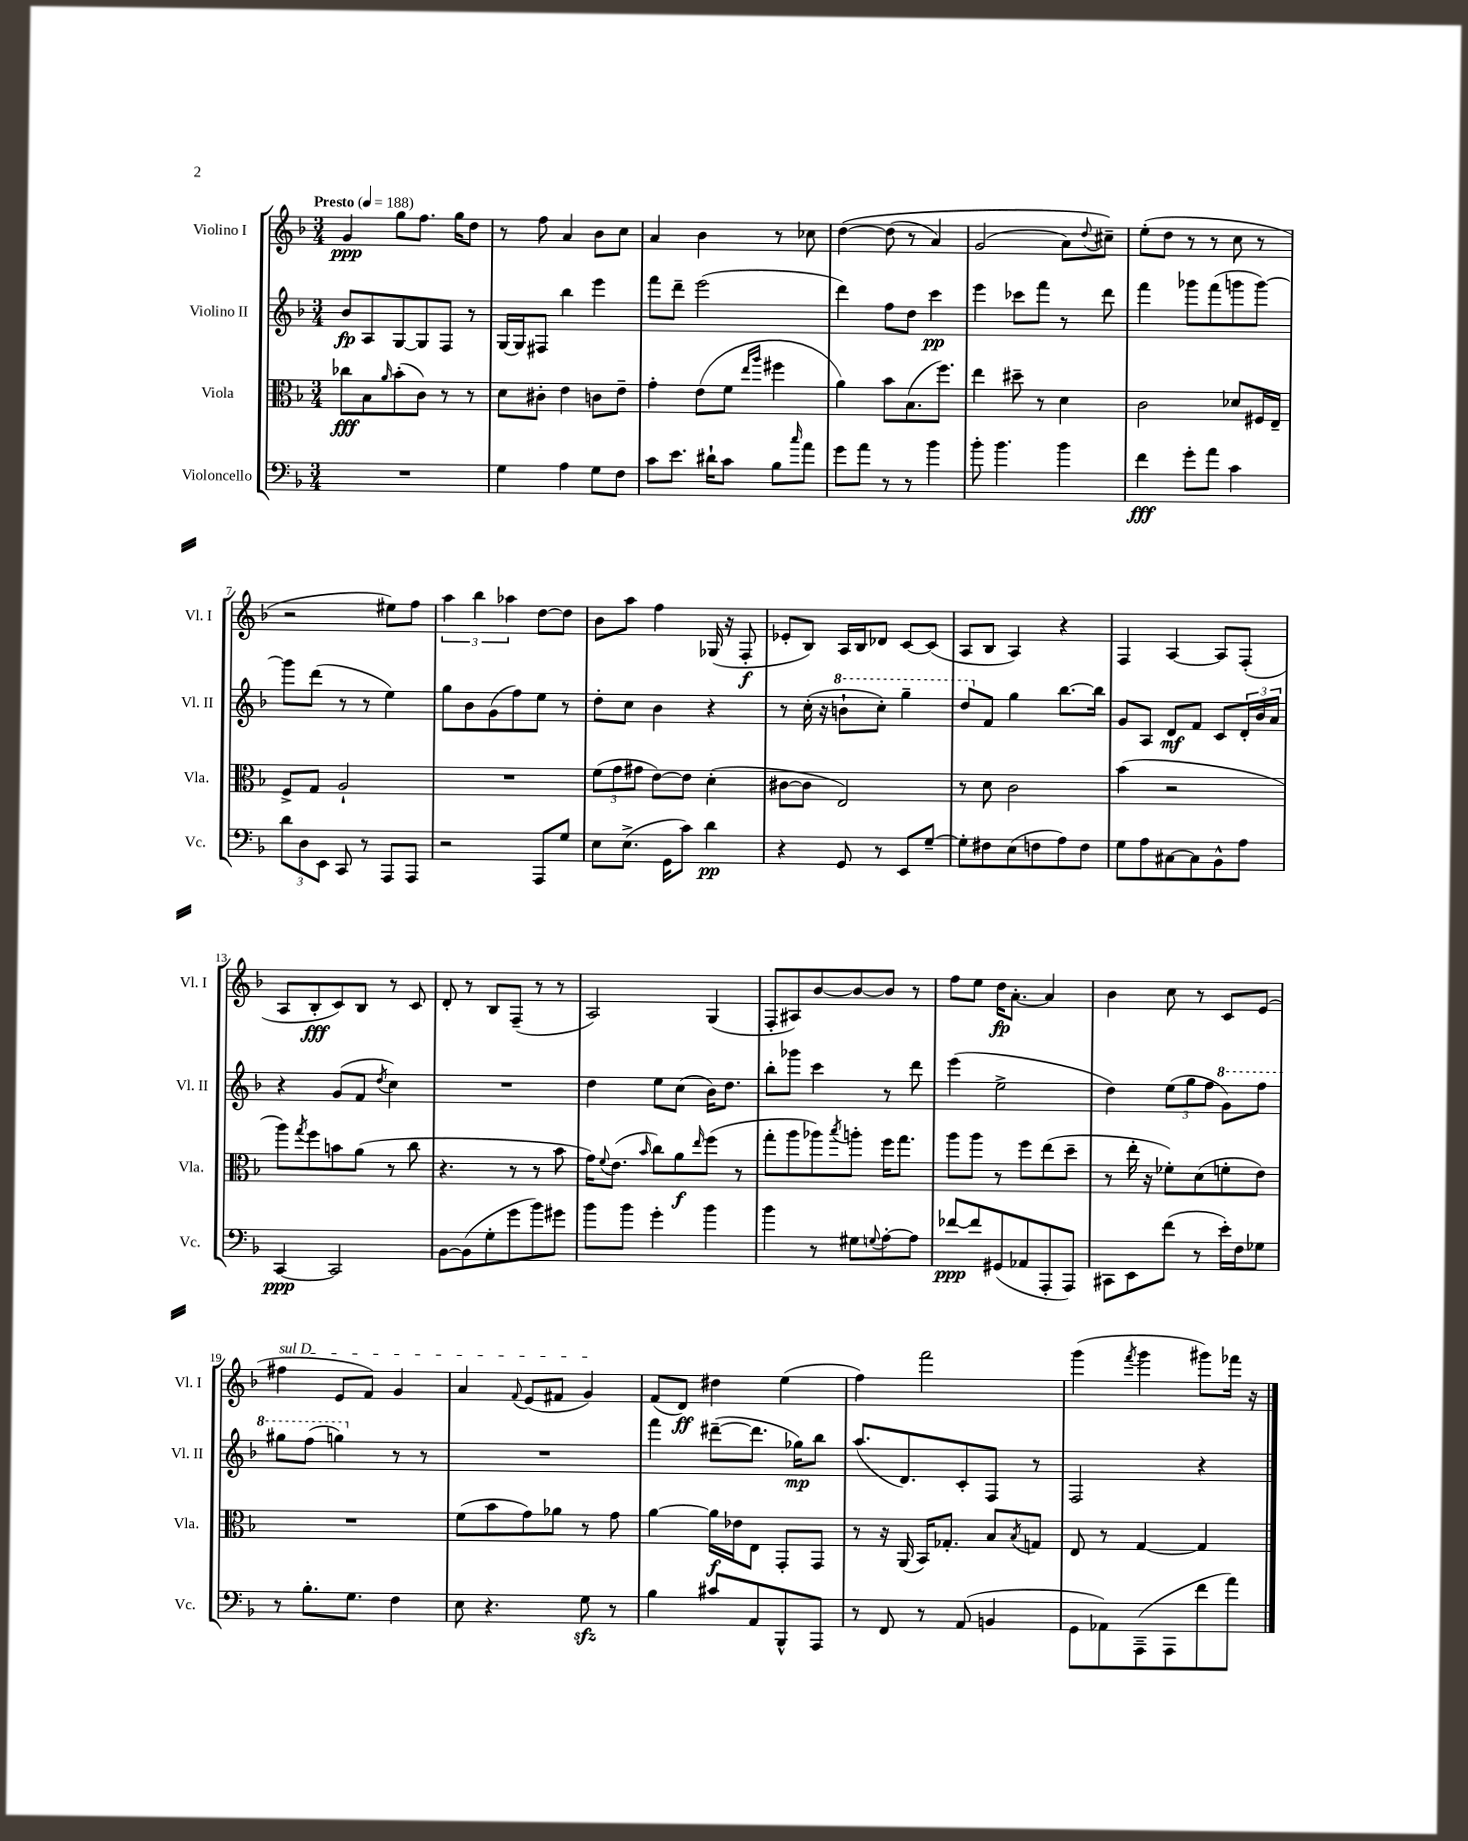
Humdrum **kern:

**kern	**kern	**kern	**kern
*staff4	*staff3	*staff2	*staff1
*clefF4	*clefC3	*clefG2	*clefG2
*k[b-]	*k[b-]	*k[b-]	*k[b-]
*M3/4	*M3/4	*M3/4	*M3/4
*MM188	*MM188	*MM188	*MM188
2.r	8cc-\L	8b-/L	4g/
.	8B-\	8A/	.
.	16qqa/	.	.
.	(8b-'\	[8G/	8gg\L
.	8c\J)	8G/]	8.ff\J
.	8r	8F/J	.
.	.	.	16gg\LK
.	8r	8r	8dd\J
=	=	=	=
4G\	8d\L	[16G/LL	8r
.	.	16G/]J	.
.	8c#'\J	8F#/J	8ff\
4A\	4e\	4bb-\	4a/
8G\L	8c\L	4eee\	8b-\L
8F\J	8e~\J	.	8cc\J
=	=	=	=
8c\L	4g'\	8fff\L	4a/
8.e\J	.	8ddd~\J	.
.	(8e\L	(2eee\	4b-\
16d#`\LK	.	.	.
8c\J	8f\J	.	.
.	16qqee/LL	.	.
.	16qqaa/JJ	.	.
8B-\L	4ff#\	.	8r
16qqcc/	.	.	.
8a\J	.	.	8cc-\
=	=	=	=
8g\L	4a\)	4ddd\)	&([4dd\
8a\J	.	.	.
8r	8b-\L	8ff\L	(8dd\]
8r	(8.B-\	8dd\J	8r
4b-\	.	4ccc\	4a/)
.	8.ff\J)	.	.
=	=	=	=
8b-'\	4ee\	4eee\	(2g/
4.b-\	.	.	.
.	8dd#~\	8ccc-\L	.
.	8r	8fff\J	.
4b-\	4d\	8r	8a\L)
.	.	.	8qqdd/
.	.	8ddd\	8cc#~\J&)
=	=	=	=
4f\	2c\	4fff\	(8ee'\L
.	.	.	8dd\J
8g'\L	.	8ggg-\L	8r
8a\J	.	(8fff\	8r
4c\	8d-/L	8ggg\	8cc\
.	16F#/L	[8ggg\J)	8r
.	16E~/JJ	.	.
=	=	=	=
12d\L	8F^/L	8ggg\]L	2r
12D\	.	.	.
.	8G/J	(8ddd\J	.
12EE\J	.	.	.
8CC/	2A`/	8r	.
8r	.	8r	.
8AAA/L	.	4ee\)	8ee#\L)
8AAA/J	.	.	8ff\J
=	=	=	=
2r	2.r	8gg\L	6aa\
.	.	8b-\	.
.	.	.	6bb-\
.	.	(8g\	.
.	.	.	6aa-\
.	.	8ff\)	.
8AAA/L	.	8ee\J	[8dd\L
8G/J	.	8r	8dd\]J
=	=	=	=
8E\L	(12f\L	8dd'\L	8b-\L
.	12g\	.	.
(8.E^\J	.	8cc\J	8aa\J
.	12g#\J	.	.
.	[8e\L)	4b-\	4ff\
16GG\LK	.	.	.
8c\J)	8e\]J	.	.
4d\	(4d'\	4r	(16G-/
.	.	.	16r
.	.	.	8F'/
=	=	=	=
4r	[8c#\L	8r	8e-'/L
.	8c#\]J	(16cc'\	8B-/J)
.	.	16r	.
8GG/	2E/)	8bb`\L	16A/LL
.	.	.	16B-/J
8r	.	8ccc'\J)	8d-/J
8EE/L	.	4ggg~\	[8c/L
[8G~/J	.	.	(8c/]J
=	=	=	=
8G'\]L	8r	8ddd/L	8A/L
8F#\	8d\	8f/J	8B-/J
(8E\	2c\	4gg\	4A/)
8F\	.	.	.
8A\)	.	[8.bb-\L	4r
8F\J	.	.	.
.	.	16bb-\]Jk	.
=	=	=	=
8G\L	(4b-\	8g/L	4F/
8A\	.	8A/J	.
[8C#\	2r	8d/L	[4A/
8C#\]	.	8f/J	.
8BB-^^\	.	8c/L	8A/]L
8A\J	.	24d'/L	(8F'/J
.	.	24b-/	.
.	.	24a/JJ	.
=	=	=	=
[4CC/	8aa\L)	4r	8A/L
.	8qgg/	.	.
.	8ff\	.	8B-'/
2CC/]	8b\	(8g/L	8c/)
.	(8a\J	8f/J	8B-/J
.	.	8qdd/	.
.	8r	4cc\)	8r
.	8cc\	.	8c/
=	=	=	=
[8BB-\L	4.r	2.r	8d'/
(8BB-\]	.	.	8r
8G'\	.	.	8B-/L
8g\	8r	.	(8F~/J
8b-\)	8r	.	8r
8g#\J	8b-\	.	8r
=	=	=	=
8b-\L	16g\LK)	4dd\	2A/)
.	8qqf/	.	.
.	(8.e\J	.	.
8b-\J	.	.	.
.	16qqb-/	.	.
4g'\	8cc\L)	8ee\L	.
.	8a\	(8cc\J	.
.	16qqee/	.	.
4b-\	(8ff\J	16b-\LK)	(4G/
.	.	8.dd\J	.
.	8r	.	.
=	=	=	=
4b-\	8gg'\L	8bb-'\L	8F'/L
.	8aa\	8ggg-\J	8A#/)
8r	8aa-\)	4ccc\	[8b-/
.	8qbb-/	.	.
8G#\L	8aa'\J	.	8b-/_
8qqG/	.	.	.
[8A'\	16ff\LK	8r	8b-/]J
.	8.gg\J	.	.
8A\]J	.	8ddd\	8r
=	=	=	=
[8f-/L	8aa\L	(4eee\	8ff\L
8f-/]	8aa\J	.	8ee\J
(8GG#/	8r	2ee^\	16dd\LK
.	.	.	[8.a'\J
8AA-/	8ff\L	.	.
8AAA'/	(8ee\	.	4a/]
8AAA/J)	8dd~\J	.	.
=	=	=	=
8CC#\L	8r	4dd\)	4b-\
8EE\	16ee'\	.	.
.	16r	.	.
(8f\J	8f-'\L)	(12ee\L	8cc\
.	.	12gg\	.
8r	(8d\	.	8r
.	.	12ff\J	.
16e'\LL)	8f'\	8gg\L)	8c/L
16F\J	.	.	.
8G-\J	8e\J)	8fff\J	(8e/J
=	=	=	=
8r	2.r	8ggg#\L	4ff#\
8.B-'\L	.	(8fff\J	.
.	.	4ggg\)	8e/L
8.G\J	.	.	.
.	.	.	8f/J)
4F\	.	8r	4g/
.	.	8r	.
=	=	=	=
8E\	(8f\L	2.r	4a/
4.r	8b-\	.	.
.	.	.	8qqf/
.	8g\)	.	(8e/L
.	8a-\J	.	8f#/J
8G\	8r	.	4g/)
8r	8g\	.	.
=	=	=	=
4B-\	[4a\	4fff\	(8f/L
.	.	.	8d/J)
8c#/L	16a\]LL	([8ddd#~\L	4dd#\
.	16e-\J	.	.
8AA/	8E\J	8.ddd#\]J	.
8BBB-^^/	8GG'/L	.	(4ee\
.	.	16gg-\LK)	.
8AAA/J	8GG/J	8bb-\J	.
=	=	=	=
8r	8r	(8.aa/L	4ff\)
8FF/	16r	.	.
.	(16AA/	8.d/)	.
8r	16BB-/LK)	.	2fff\
.	8.G-'/J	.	.
(8AA/	.	8c'/	.
4BB/	8B-/L	8F/J	.
.	8qB-/	.	.
.	8G/J	8r	.
=	=	=	=
8GG\L	8E/	2F/	(4ggg\
8AA-\)	8r	.	.
.	.	.	8qfff/
(8AAA~\	[4G/	.	4ggg\
8AAA\	.	.	.
8f\	4G/]	4r	8ggg#\L)
8a\J)	.	.	16fff-\Jk
.	.	.	16r
==	==	==	==
*-	*-	*-	*-
